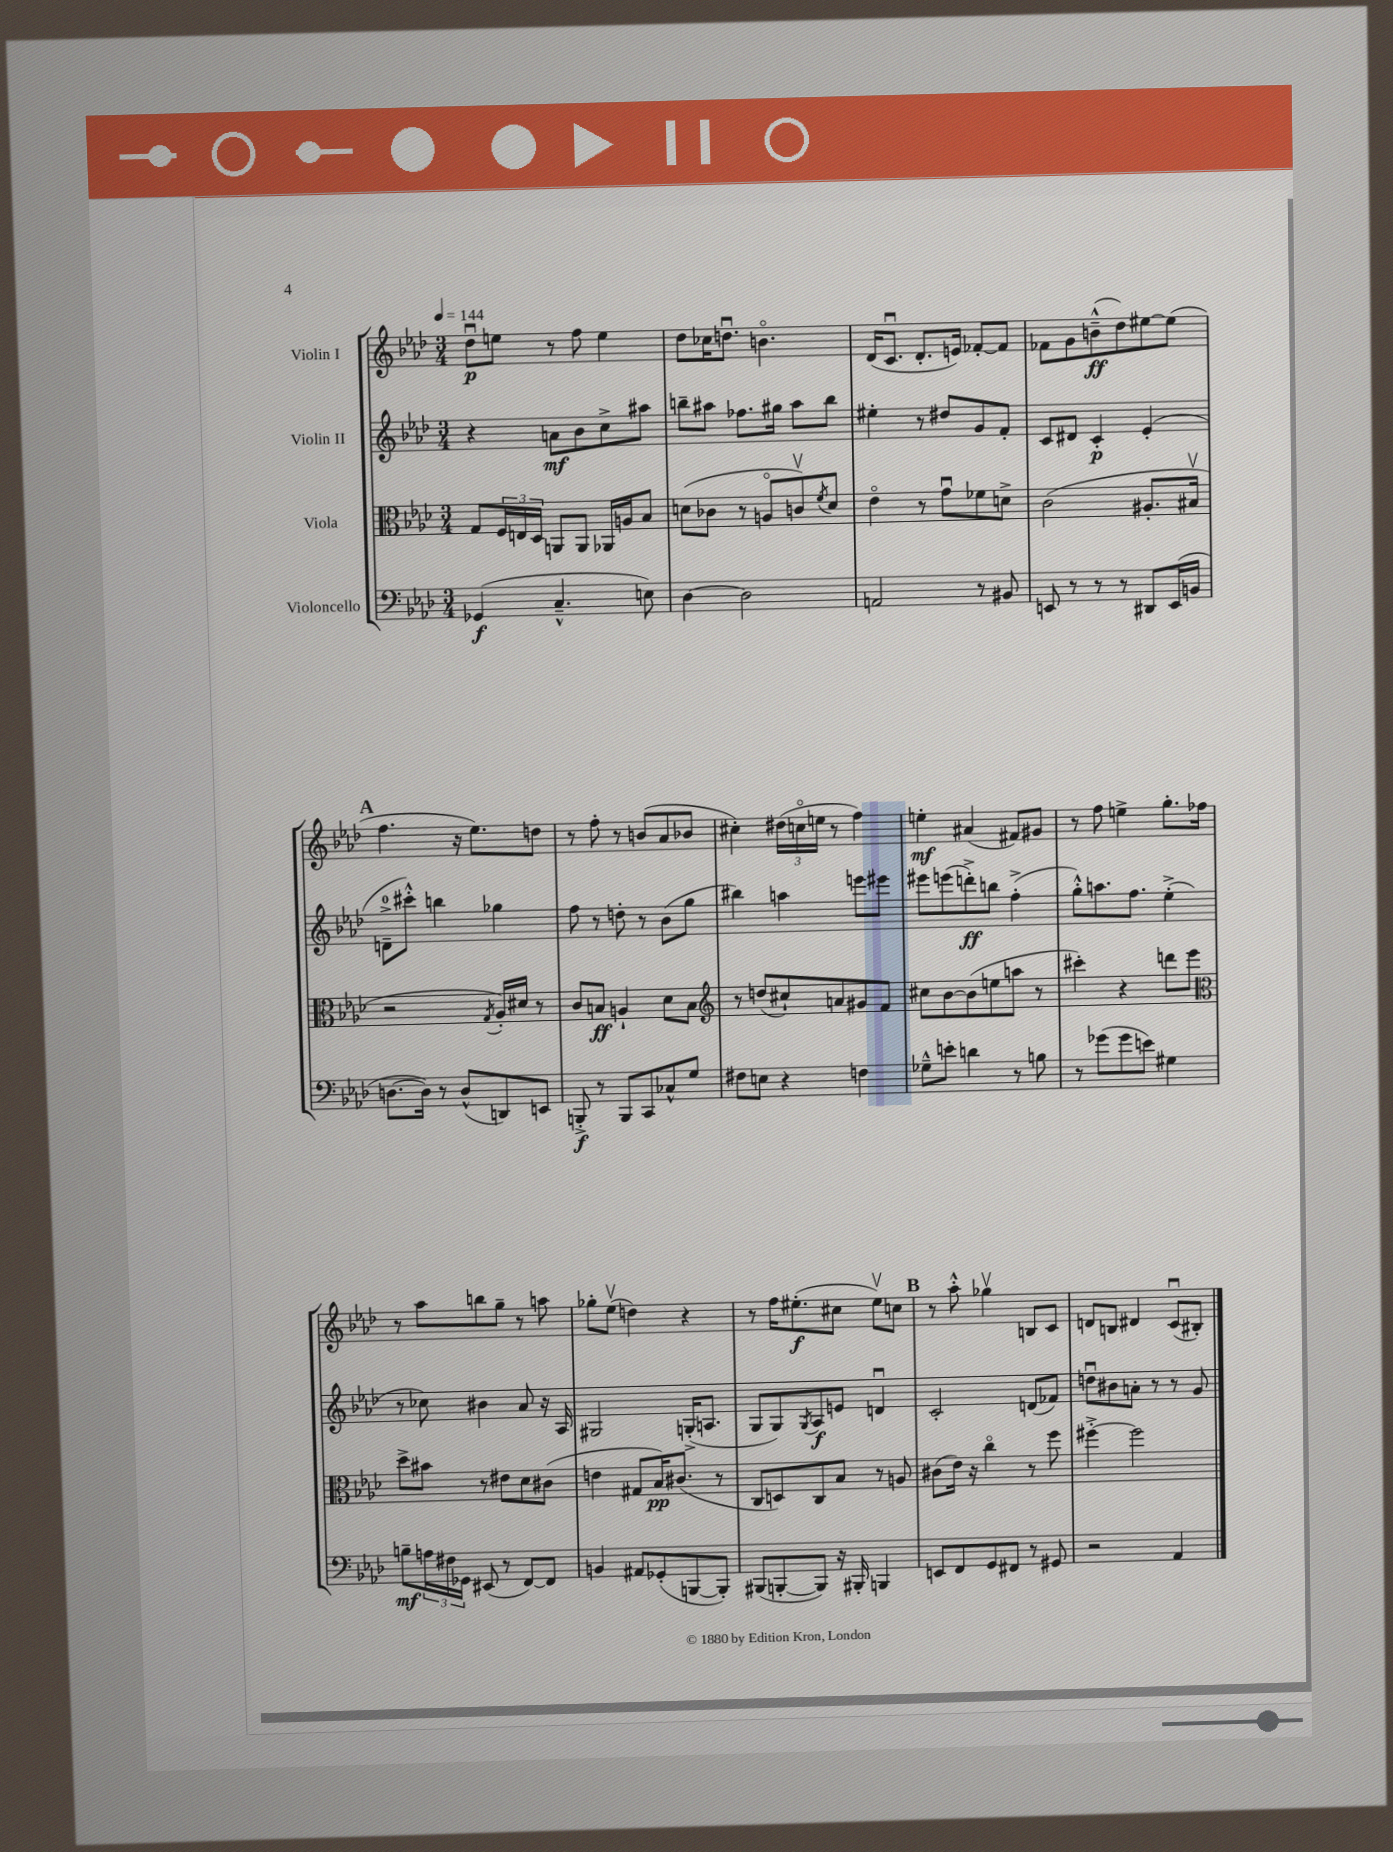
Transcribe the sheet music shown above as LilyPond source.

<<
\new StaffGroup <<
\new Staff = "s0" \with { instrumentName = "Violin I" } {
    \clef treble \key aes \major \numericTimeSignature \time 3/4 \tempo 4 = 144
    des''8\downbow\p e''8 r8 f''8 e''4 |
    des''8 ces''16 d''8.\downbow b'4.\flageolet |
    des'16( c'8.\downbow des'8.-. e'16) fes'8~-. fes'8 |
    fes'8 g'8 b'8---^\ff( des''8) eis''8~ eis''8( |
    \mark \markup { \bold "A" } f''4. r16 ees''8.) d''8 |
    r8 f''8-. r8 b'8( aes'8 bes'8 |
    cis''4-.) \tuplet 3/2 { dis''16( c''16\flageolet e''16 } r8 f''4) |
    e''4-.\mf ais'4( fis'8) gis'8 |
    r8 f''8 e''4-> g''8.-. fes''16 |
    r8 aes''8 b''8 g''8-- r8 a''8 |
    ges''8-. ees''8\upbow( d''4) r4 |
    r8 f''16 eis''8.-.\f( cis''8 eis''8\upbow) c''8 |
    \mark \markup { \bold "B" } r8 aes''8-.-^ ges''4\upbow b8 c'8 |
    d'8 b8 dis'4 c'8\downbow( bis8-.) \bar "|." |
}
\new Staff = "s1" \with { instrumentName = "Violin II" } {
    \clef treble \key aes \major \numericTimeSignature \time 3/4
    r4 a'8\mf bes'8 c''8-> ais''8 |
    b''8-- ais''8 fes''8. gis''16 ais''8 b''8 |
    eis''4-. r8 dis''8 g'8 f'8-. |
    c'8 dis'8 c'4-.\p ees'4-.( |
    \mark \markup { \bold "A" } d'8-0---> cis'''8-.-^) b''4 ges''4 |
    f''8 r8 d''8-. r8 bes'8( g''8 |
    bis''4) a''4 e'''8 eis'''8 |
    eis'''8 e'''8( d'''8-.->\ff) b''8 f''4-.->( |
    g''8-.-^) a''8. f''8. ees''4-.->( |
    r8 ces''8) bis'4 aes'8 r16 aes16 |
    gis2 g16-.->( a8. |
    g8 g8) \acciaccatura { g8 } aes8\f e'8 d'4\downbow |
    \mark \markup { \bold "B" } c'2-. d'8( fes'8) |
    d''8\downbow bis'8 a'8-. r8 r8 g'8 \bar "|." |
}
\new Staff = "s2" \with { instrumentName = "Viola" } {
    \clef alto \key aes \major \numericTimeSignature \time 3/4
    g8 \tuplet 3/2 { f16 e16 des16 } a,8 a,8 aes,16 a16 bes8 |
    d'8( ces'8 r8 a8\flageolet c'8\upbow) \acciaccatura { f'8 } d'8 |
    ees'4\flageolet r8 g'8\downbow fes'8 d'8-> |
    c'2( ais8.-. bis16\upbow |
    \mark \markup { \bold "A" } r2 \acciaccatura { g8 } aes16-.) dis'16 r8 |
    c'8 b8\ff a4-! des'8 b8 |
    \clef treble r8 d''8( cis''8-!) a'8 gis'8 f'8 |
    cis''8 bes'8~ bes'8( e''8 a''8 r8 |
    cis'''4-.) r4 d'''8 ees'''8 |
    \clef alto des''8-> bis'8 r8 eis'8 des'8 cis'8( |
    e'4 gis8 bes16\pp) cis'8.( r8 |
    c8 d8) c8 bes8 r8 a8 |
    \mark \markup { \bold "B" } cis'8( ees'16) r16 c''4\flageolet r8 f''8 |
    fis''4~-.-> fis''2 \bar "|." |
}
\new Staff = "s3" \with { instrumentName = "Violoncello" } {
    \clef bass \key aes \major \numericTimeSignature \time 3/4
    ges,4\f( c4.---^ e8) |
    des4~ des2 |
    a,2 r8 bis,8 |
    e,8 r8 r8 r8 dis,8 e,16( b,16 |
    \mark \markup { \bold "A" } d8.~ d16) r8 d8-^( d,8) e,8 |
    b,,8-.->\f r8 b,,8 c,8 ces8-^ g8 |
    fis8 e8 r4 f4 |
    ges8---^ e'8-. d'4 r8 b8 |
    r8 ges'8( ges'8 e'8) gis4 |
    b8--\mf \tuplet 3/2 { a16 fis16 ges,16 } eis,8( r8 f,8~) f,8 |
    b,4 ais,8 ges,8-.( b,,8~ b,,8-.) |
    bis,,8( b,,8~-. b,,8) r16 bis,,16-. b,,4 |
    \mark \markup { \bold "B" } e,8 f,8 g,8 fis,8 r8 gis,8 |
    r2 aes,4 \bar "|." |
}
>>
>>
\layout { \context { \Score \remove "Bar_number_engraver" } }
